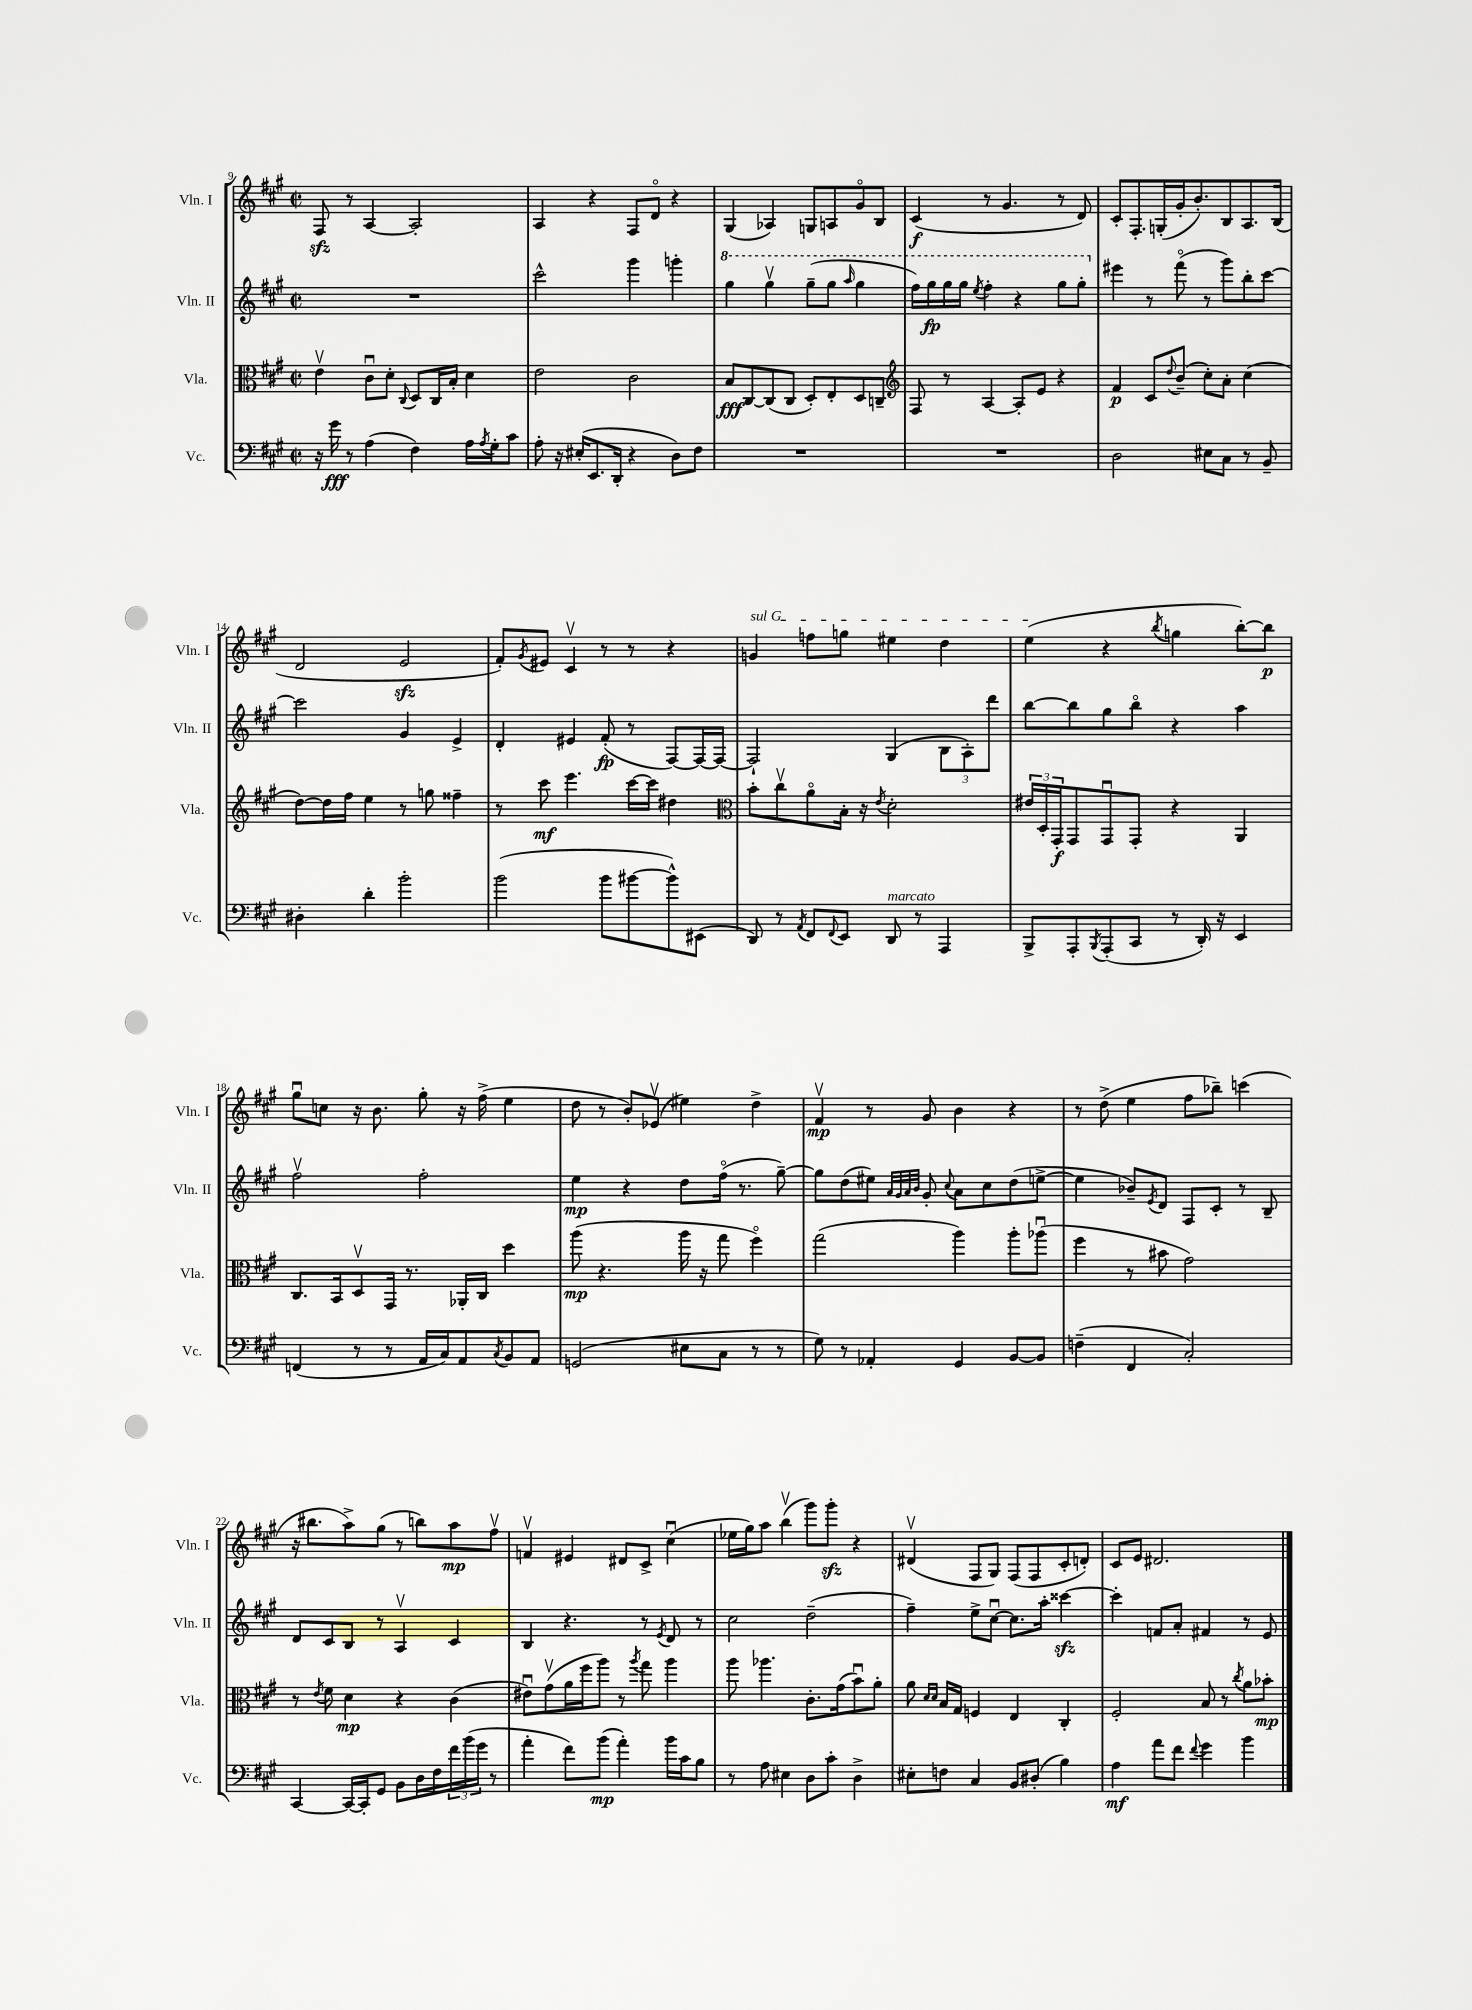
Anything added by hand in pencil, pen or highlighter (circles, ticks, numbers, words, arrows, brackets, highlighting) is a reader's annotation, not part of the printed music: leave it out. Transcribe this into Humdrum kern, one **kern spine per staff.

**kern	**kern	**kern	**kern
*staff4	*staff3	*staff2	*staff1
*clefF4	*clefC3	*clefG2	*clefG2
*k[f#c#g#]	*k[f#c#g#]	*k[f#c#g#]	*k[f#c#g#]
*M2/2	*M2/2	*M2/2	*M2/2
*met(c|)	*met(c|)	*met(c|)	*met(c|)
16r	4ev	1r	8F#
16g#	.	.	.
8r	.	.	8r
(4A	8c#u	.	[4A
.	8d'	.	.
.	8qqC#	.	.
4F#)	8D	.	2A']
.	16C#	.	.
.	16B'	.	.
16A	4d	.	.
8qA	.	.	.
16G#'	.	.	.
8c#	.	.	.
=	=	=	=
8A'	2e	2ccc#^^	4A
16r	.	.	.
(16E#'	.	.	.
8.EE	.	.	4r
16DD'	.	.	.
4r	2c#	4ggg#	8F#
.	.	.	8do
8D)	.	4ggg'	4r
8F#	.	.	.
=	=	=	=
1r	8B	4ggg#	(4G#
.	[8C#	.	.
.	(8C#]	4ggg#v	4A-)
.	8C#	.	.
.	8D')	(8ggg#~	8G
.	8E'	8ggg#	8A
.	.	16qqaaa	.
.	8D	4ggg#	8g#o
.	8C~	.	8B
=	=	=	=
*	*clefG2	*	*
1r	8F#	16fff#)	(4c#
.	.	16ggg#	.
.	8r	16ggg#	.
.	.	16ggg#	.
.	.	8qeee	.
.	[4A	4fff#'	8r
.	.	.	4.g#
.	8A']	4r	.
.	8e	.	.
.	4r	8ggg#	8r
.	.	8ggg#'	8d)
=	=	=	=
2D	4f#	4eee#	8c#'
.	.	.	8.F#'
.	8c#	8r	.
.	.	.	(16G'
.	8qqdd	.	.
.	(8b~	(8fff#o	16g#'
.	.	.	8.b')
8E#	8cc#')	8r	.
8C#	8a'	8ggg#)	8B
8r	(4cc#	8bb'	8.A
8BB~	.	[8ccc#	.
.	.	.	(16B
=	=	=	=
4D#'	[8dd)	2ccc#]	2d
.	16dd]	.	.
.	16ff#	.	.
4d'	4ee	.	.
2b'	8r	4g#	2e
.	8gg	.	.
.	4ff##~	4e^	.
=	=	=	=
(2b	8r	4d'	8f#')
.	.	.	8qg#
.	8ccc#	.	8e#
.	4.eee	4e#	4c#v
8b	.	(8f#'	8r
[8b#	[16ccc#	8r	8r
.	16ccc#]	.	.
8b#^^])	4dd#	[8F#)	4r
(8EE#	.	16F#_	.
.	.	16F#_	.
=	=	=	=
*	*clefC3	*	*
8DD)	8b'	2F#`]	4g
8r	8cc#v	.	.
8qAA	.	.	.
8FF#	8ao	.	8ff
8qqFF#	.	.	.
8EE	16B'	.	8gg
.	16r	.	.
.	8qe	.	.
8DD	2d'	(4G#	4ee#
8r	.	.	.
4AAA	.	12B	4dd
.	.	12A')	.
.	.	12ddd	.
=	=	=	=
8BBB^	24e#	[8bb	(4ee
.	24D'	.	.
.	24GG#'	.	.
8AAA'	8GG#	8bb]	.
8qBBB	.	.	.
(8AAA'	8GG#u	8gg#	4r
8CC#	8GG#'	8bbo	.
.	.	.	8qbb
8r	4r	4r	4gg
16DD')	.	.	.
16r	.	.	.
4EE	4AA	4aa	[8bb')
.	.	.	8bb]
=	=	=	=
(4FF	8.C#	2ff#v	8gg#u
.	.	.	8cc
.	16BB	.	.
8r	8Dv	.	16r
.	.	.	8.b
8r	16GG#	.	.
.	8.r	.	.
16AA	.	2ff#'	8gg#'
16C#)	.	.	.
8AA	16AA-'	.	16r
.	16C#	.	(16ff#^
8qC#	.	.	.
8BB	4dd	.	4ee
8AA	.	.	.
=	=	=	=
(2GG	(8aa	4ee	8dd
.	4.r	.	8r
.	.	4r	8b')
.	.	.	(8e-v
8E#	16aa	8dd	4ee#)
.	16r	.	.
8C#	8gg#	(16ff#o	.
.	.	8.r	.
8r	4ff#o)	.	4dd^
8r	.	[8gg#~)	.
=	=	=	=
8G#)	(2gg#	8gg#]	4f#v
8r	.	(8dd	.
4AA-'	.	8ee#)	8r
.	.	32qqa	.
.	.	32qqg#	.
.	.	32qqa	.
.	.	32qqb	.
.	.	8g#'	8g#
.	.	8qqcc#	.
4GG#	4aa)	8a	4b
.	.	8cc#	.
[8BB	8aa'	(8dd	4r
8BB]	(8aa-u	[8ee^	.
=	=	=	=
(4F~	4ff#	4ee]	8r
.	.	.	(8dd^
4FF#	8r	8b-~)	4ee
.	.	8qe	.
.	8b#	8d	.
2C#')	2g#)	8F#	8ff#
.	.	8c#'	8bb-~)
.	.	8r	(4ccc
.	.	8B~	.
=	=	=	=
[4CC#	8r	8d	16r
.	.	.	8.bb#
.	8qe	.	.
.	8f#	8c#	.
16CC#_	4d	8B	8aa^)
16CC#']	.	.	.
8GG#	.	8r	(8gg#
8BB	4r	4Av	8r
16D	.	.	8bb)
16F#	.	.	.
24f#	(4c#	4c#	8aa
(24b	.	.	.
24g#	.	.	.
8r	.	.	8ff#v
=	=	=	=
4a'	8e#u)	4B	4fv
.	(8g#v	.	.
8f#)	16a	4.r	4e#
.	16ff#	.	.
(8b	8aa)	.	.
4a')	8r	.	8d#
.	8qaa	.	.
.	8gg#	8r	8c#^
.	.	8qe	.
16b	4aa	8d	(4cc#u
16c#	.	.	.
8B	.	8r	.
=	=	=	=
8r	8aa	2cc#	16ee-
.	.	.	16gg#)
8A	4.aa-	.	8aa
4E#	.	.	(4bbv
8D	8.c#'	(2dd~	8ggg#)
8c#'	.	.	8ggg#'
.	(16g#	.	.
4D^	8bu)	.	4r
.	8a'	.	.
=	=	=	=
8E#'	8a	4ff#~)	(4d#v
.	16qqd	.	.
.	16qqd	.	.
8F	16B	.	.
.	16G#	.	.
4C#	4F	8ee^	8F#
.	.	[8cc#u	8G#)
8BB	4E	8.cc#]	(8F#
(8D#'	.	.	8F#
.	.	16aa'	.
4B)	4C#'	[4ccc##	8c#'
.	.	.	8d')
=	=	=	=
4A	2F#'	4ccc##']	8c#
.	.	.	8e
8a	.	8f	2.d#
8f#	.	8a'	.
8qqf#	.	.	.
4g#	8B	4f#	.
.	8r	.	.
.	8qcc#	.	.
4b	8a	8r	.
.	8b-'	8e	.
==	==	==	==
*-	*-	*-	*-
